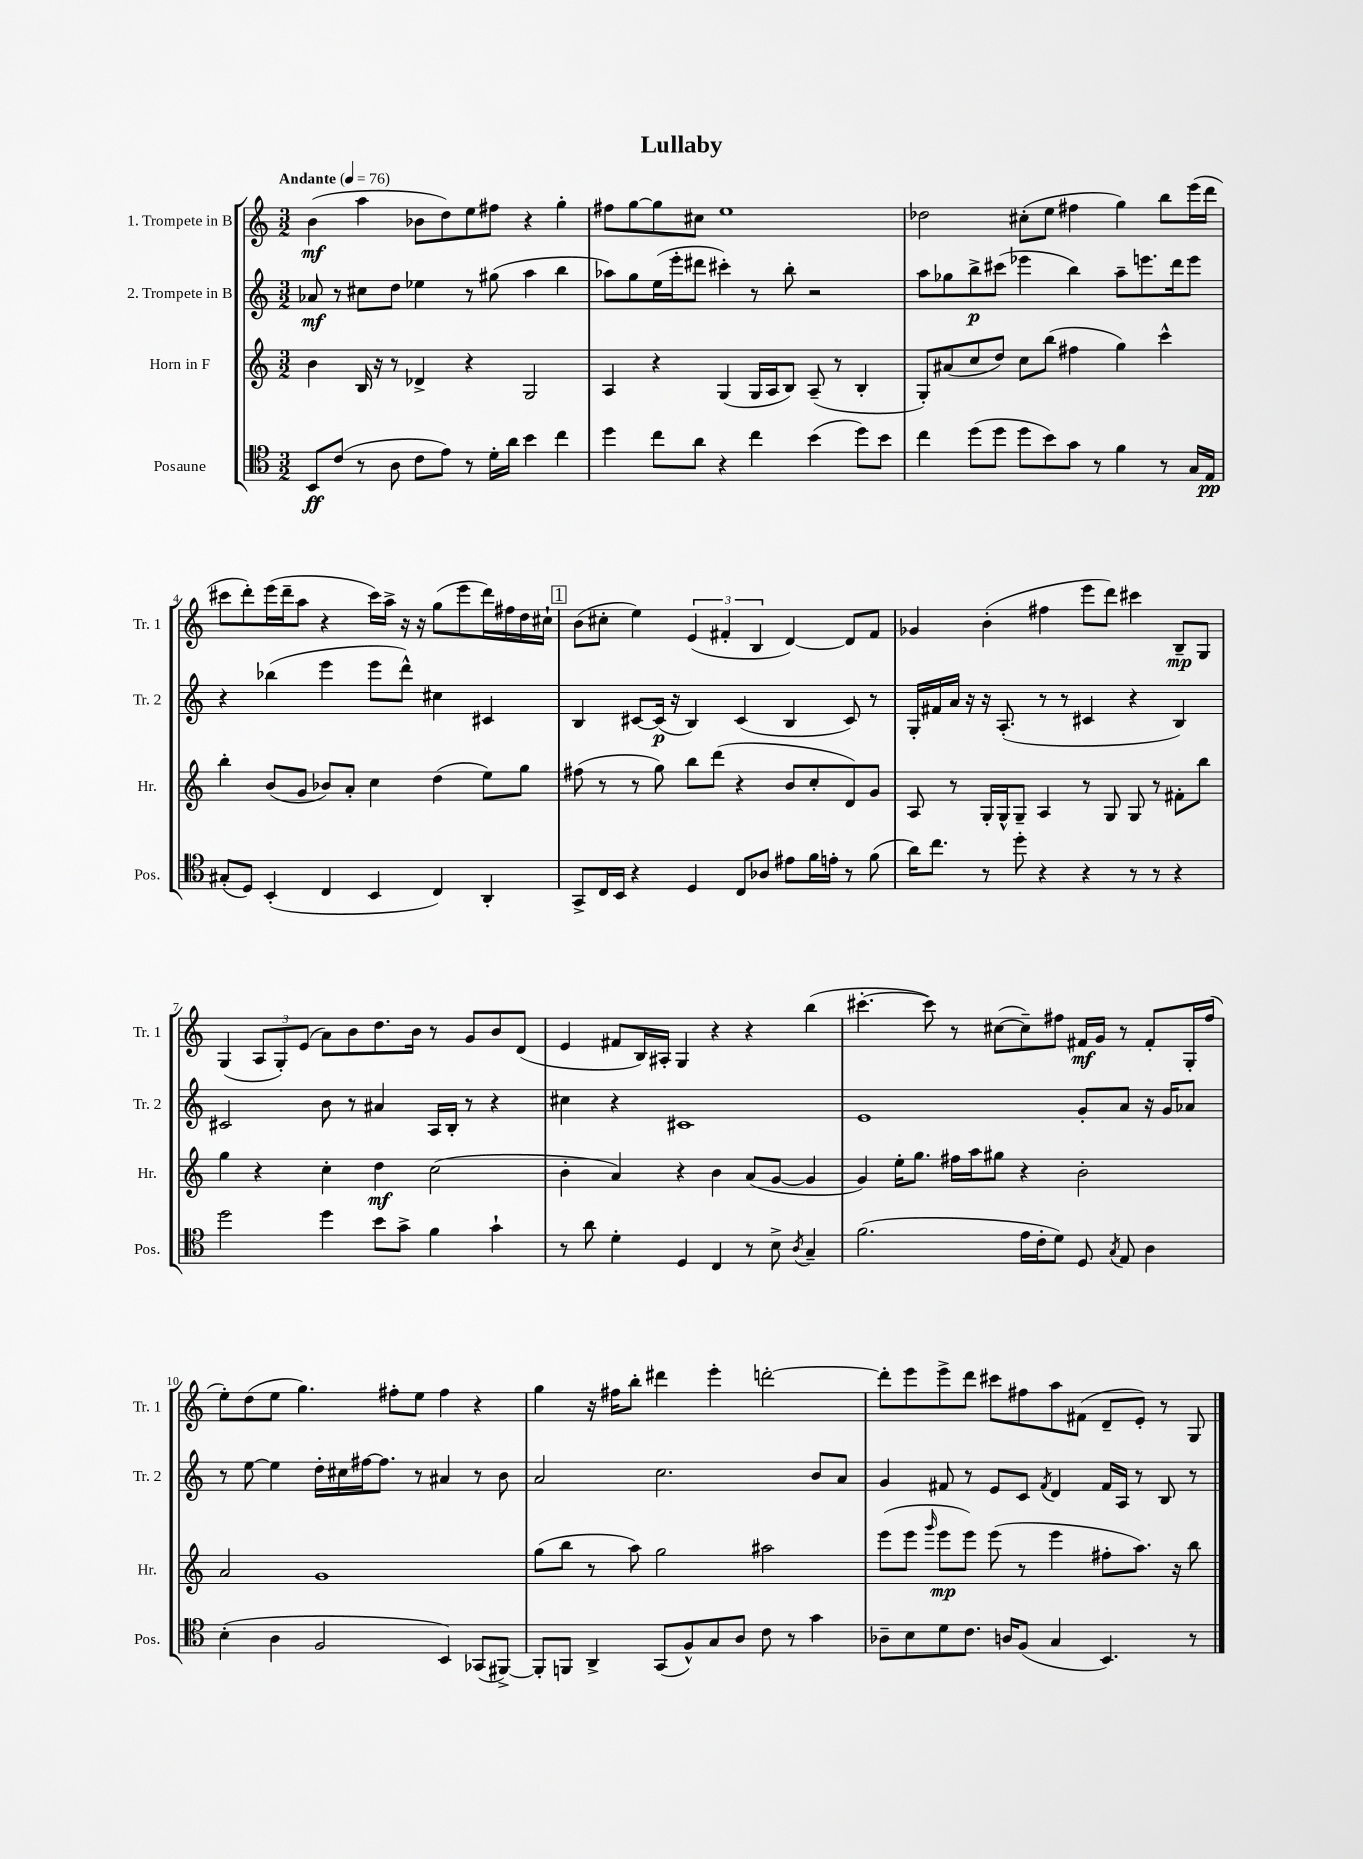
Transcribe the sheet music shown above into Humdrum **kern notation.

**kern	**dynam	**kern	**dynam	**kern	**dynam	**kern	**dynam
*part4	*part4	*part3	*part3	*part2	*part2	*part1	*part1
*staff4	*staff4	*staff3	*staff3	*staff2	*staff2	*staff1	*staff1
*I"Posaune	*	*I"Horn in F	*	*I"2. Trompete in B	*	*I"1. Trompete in B	*
*I'Pos.	*	*I'Hr.	*	*I'Tr. 2	*	*I'Tr. 1	*
*clefC4	*	*clefG2	*	*clefG2	*	*clefG2	*
*k[]	*	*k[]	*	*k[]	*	*k[]	*
*M3/2	*	*M3/2	*	*M3/2	*	*M3/2	*
*MM76	*	*MM76	*	*MM76	*	*MM76	*
=1	=1	=1	=1	=1	=1	=1	=1
!	!	!	!	!	!	!LO:TX:a:B:t=Andante	!
8BB/L	ff	4b\	.	8a-X/	mf	(4b\	mf
(8c/J	.	.	.	8r	.	.	.
8r	.	16B/	.	8cc#X\L	.	4aa\	.
.	.	16r	.	.	.	.	.
8A\	.	8r	.	8dd\J	.	.	.
8c\L	.	4d-X^/	.	4ee-X\	.	8b-X\L	.
8e\J)	.	.	.	.	.	8dd\)	.
8r	.	4r	.	8r	.	8ee\	.
16d'\LL	.	.	.	(8gg#X\	.	8ff#X\J	.
16a\JJ	.	.	.	.	.	.	.
4b\	.	2G/	.	4aa\	.	4r	.
4cc\	.	.	.	4bb\	.	4gg'\	.
=2	=2	=2	=2	=2	=2	=2	=2
4dd\	.	4A/	.	8aa-X\L)	.	8ff#X\L	.
.	.	.	.	8gg\	.	[8gg\	.
8cc\L	.	4r	.	(16ee\L	.	8gg\]	.
.	.	.	.	16eee'\J	.	.	.
8a\J	.	.	.	8ddd#X\J	.	8cc#X\J	.
4r	.	(4G/	.	4ccc#X'\)	.	1ee	.
4cc\	.	16G/LL	.	8r	.	.	.
.	.	16A/J	.	.	.	.	.
.	.	8B/J)	.	8bb'\	.	.	.
(4b\	.	(8A~/	.	2r	.	.	.
.	.	8r	.	.	.	.	.
8dd\L)	.	4B'/	.	.	.	.	.
8b\J	.	.	.	.	.	.	.
=3	=3	=3	=3	=3	=3	=3	=3
4cc\	.	8G'/L)	.	8aa\L	.	2dd-X\	.
.	.	(8a#X/	.	8gg-X\	.	.	.
(8dd\L	.	8cc/	.	8bb^\	p	.	.
8dd\J	.	8dd/J)	.	(8ccc#X\J	.	.	.
8dd\L	.	8cc\L	.	4eee-X\	.	(8cc#X'\L	.
8b\)	.	(8bb\J	.	.	.	8ee\J	.
8g\J	.	4ff#X\	.	4bb\)	.	4ff#X\	.
8r	.	.	.	.	.	.	.
4f\	.	4gg\)	.	8aa~\L	.	4gg\)	.
.	.	.	.	8.eeen\	.	.	.
8r	.	4ccc^^\	.	.	.	8bb\L	.
.	.	.	.	16ddd\k	.	.	.
16G/LL	.	.	.	8eee\J	.	(16eee\L	.
16E/JJ	pp	.	.	.	.	16ddd\JJ	.
!!LO:LB:g=z
=4	=4	=4	=4	=4	=4	=4	=4
(8G#X'/L	.	4bb'\	.	4r	.	8ccc#X\L	.
8D/J)	.	.	.	.	.	8ddd'\)	.
(4BB'/	.	(8b/L	.	(4bb-X\	.	(16eee\L	.
.	.	.	.	.	.	16ddd~\J	.
.	.	8g/J	.	.	.	8aa\J	.
4C/	.	8b-X/L)	.	4eee\	.	4r	.
.	.	8a'/J	.	.	.	.	.
4BB/	.	4cc\	.	8eee\L	.	16ccc#\LL)	.
.	.	.	.	.	.	16aa^\JJ	.
.	.	.	.	8ddd^^\J)	.	16r	.
.	.	.	.	.	.	16r	.
4C/)	.	(4dd\	.	4cc#X\	.	(8gg\L	.
.	.	.	.	.	.	8eee\	.
4AA'/	.	8ee\L)	.	4c#X/	.	16ddd\L)	.
.	.	.	.	.	.	16ff#X\	.
.	.	8gg\J	.	.	.	16dd\	.
.	.	.	.	.	.	16cc#X`\JJ	.
!!LO:REH:place=s1:t=1
=5	=5	=5	=5	=5	=5	=5	=5
8GG^/L	.	(8ff#X\	.	4B/	.	(8b\L	.
16C/L	.	8r	.	.	.	8cc#X'\J	.
16BB/JJ	.	.	.	.	.	.	.
4r	.	8r	.	[8c#X/L	.	4ee\)	.
.	.	8gg\)	.	(16c#/Jk]	p	.	.
.	.	.	.	16r	.	.	.
4D/	.	8bb\L	.	4B/)	.	(6e/	.
.	.	(8ddd\J	.	.	.	.	.
.	.	.	.	.	.	6f#X'/	.
8C/L	.	4r	.	(4c#/	.	.	.
.	.	.	.	.	.	6B/	.
8A-X/J	.	.	.	.	.	.	.
8e#X\L	.	8b/L	.	4B/	.	[4d/)	.
16f\L	.	8cc'/	.	.	.	.	.
16en'\JJ	.	.	.	.	.	.	.
8r	.	8d/)	.	8c#/)	.	8d/L]	.
(8f\	.	8g/J	.	8r	.	8f#/J	.
=6	=6	=6	=6	=6	=6	=6	=6
16a\KL)	.	8A/	.	16G'/LL	.	4g-X/	.
8.cc\J	.	.	.	16f#X/	.	.	.
.	.	8r	.	16a/JJ	.	.	.
.	.	.	.	16r	.	.	.
8r	.	16G'/LL	.	16r	.	(4b'\	.
.	.	16G^^/J	.	(8.A'/	.	.	.
8dd'\	.	8G~/J	.	.	.	.	.
4r	.	4A/	.	8r	.	4ff#X\	.
.	.	.	.	8r	.	.	.
4r	.	8r	.	4c#X/	.	8eee\L	.
.	.	8G/	.	.	.	8ddd\J)	.
8r	.	8G/	.	4r	.	4ccc#X\	.
8r	.	8r	.	.	.	.	.
4r	.	8f#X'\L	.	4B/)	.	8B~/L	mp
.	.	8bb\J	.	.	.	8G/J	.
!!LO:LB:g=z
=7	=7	=7	=7	=7	=7	=7	=7
2dd\	.	4gg\	.	2c#X/	.	(4G/	.
.	.	4r	.	.	.	12A/L	.
.	.	.	.	.	.	12G'/)	.
.	.	.	.	.	.	(12e/J	.
4dd\	.	4cc'\	.	8b\	.	8a\L)	.
.	.	.	.	8r	.	8b\	.
8b\L	.	4dd\	mf	4a#X/	.	8.dd\	.
8g^\J	.	.	.	.	.	.	.
.	.	.	.	.	.	16b\Jk	.
4f\	.	(2cc\	.	16A/LL	.	8r	.
.	.	.	.	16B'/JJ	.	.	.
.	.	.	.	8r	.	8g/L	.
4g`\	.	.	.	4r	.	8b/	.
.	.	.	.	.	.	(8d/J	.
=8	=8	=8	=8	=8	=8	=8	=8
8r	.	4b'\	.	4cc#X\	.	4e/	.
8a\	.	.	.	.	.	.	.
4d'\	.	4a/)	.	4r	.	8f#X/L	.
.	.	.	.	.	.	16B/L)	.
.	.	.	.	.	.	16A#X'/JJ	.
4D/	.	4r	.	1c#X	.	4G/	.
4C/	.	4b\	.	.	.	4r	.
8r	.	(8a/L	.	.	.	4r	.
8B^\	.	[8g/J	.	.	.	.	.
8qA/	.	.	.	.	.	.	.
4G~/	.	4g/]	.	.	.	(4bb\	.
=9	=9	=9	=9	=9	=9	=9	=9
(2.f\	.	4g/)	.	1e	.	[4.ccc#X'\	.
.	.	16ee'\KL	.	.	.	.	.
.	.	8.gg\J	.	.	.	.	.
.	.	.	.	.	.	8ccc#\])	.
.	.	16ff#X\LL	.	.	.	8r	.
.	.	16aa\J	.	.	.	.	.
.	.	8gg#X\J	.	.	.	([8cc#X\L	.
16e\LL	.	4r	.	.	.	8cc#~\])	.
16c'\J	.	.	.	.	.	.	.
8d\J)	.	.	.	.	.	8ff#X\J	.
8D/	.	2b'\	.	8g'/L	.	16f#X/LL	mf
.	.	.	.	.	.	16g/JJ	.
8qG/	.	.	.	.	.	.	.
8E/	.	.	.	8a/J	.	8r	.
4A\	.	.	.	16r	.	8f#'/L	.
.	.	.	.	16g/KL	.	.	.
.	.	.	.	8a-X/J	.	16G'/L	.
.	.	.	.	.	.	(16ff#/JJ	.
!!LO:LB:g=z
=10	=10	=10	=10	=10	=10	=10	=10
(4B'\	.	2a/	.	8r	.	8ee'\L)	.
.	.	.	.	[8ee\	.	(8dd\	.
4A\	.	.	.	4ee\]	.	8ee\J	.
.	.	.	.	.	.	4.gg\)	.
2F/	.	1g	.	16dd'\LL	.	.	.
.	.	.	.	16cc#X\	.	.	.
.	.	.	.	[16ff#X\J	.	.	.
.	.	.	.	8.ff#\J]	.	.	.
.	.	.	.	.	.	8ff#X'\L	.
.	.	.	.	8r	.	8ee\J	.
4BB/)	.	.	.	4a#X/	.	4ff#\	.
(8GG-X/L	.	.	.	8r	.	4r	.
[8FF#X^/J)	.	.	.	8b\	.	.	.
=11	=11	=11	=11	=11	=11	=11	=11
8FF#'/L]	.	(8gg\L	.	2a/	.	4gg\	.
8FFn/J	.	8bb\J	.	.	.	.	.
4AA^/	.	8r	.	.	.	16r	.
.	.	.	.	.	.	16ff#X\KL	.
.	.	8aa\)	.	.	.	8bb'\J	.
(8GG/L	.	2gg\	.	2.cc\	.	4ddd#X\	.
8F^^/)	.	.	.	.	.	.	.
8G/	.	.	.	.	.	4eee'\	.
8A/J	.	.	.	.	.	.	.
8c\	.	2aa#X\	.	.	.	[2dddn'\	.
8r	.	.	.	.	.	.	.
4g\	.	.	.	8b/L	.	.	.
.	.	.	.	8a/J	.	.	.
=12	=12	=12	=12	=12	=12	=12	=12
8A-X~\L	.	(8eee\L	.	4g/	.	8ddd'\L]	.
8B\	.	8eee\J	.	.	.	8eee\	.
.	.	16qqggg/	.	.	.	.	.
8d\	.	8eee\L	mp	8f#X/	.	8eee^\	.
8.c\J	.	8eee\J)	.	8r	.	8ddd\J	.
.	.	(8eee\	.	8e/L	.	8ccc#X\L	.
16An/KL	.	.	.	.	.	.	.
(8F/J	.	8r	.	8c/J	.	8ff#X\	.
.	.	.	.	8qf#/	.	.	.
4G/	.	4eee\	.	4d/	.	8aa\	.
.	.	.	.	.	.	(8f#X\J	.
4.BB/)	.	8ff#X'\L	.	16f#/LL	.	8d~/L	.
.	.	.	.	16A/JJ	.	.	.
.	.	8.aa\J)	.	8r	.	8e'/J)	.
.	.	.	.	8B/	.	8r	.
.	.	16r	.	.	.	.	.
8r	.	8bb\	.	8r	.	8G/	.
==	==	==	==	==	==	==	==
*-	*-	*-	*-	*-	*-	*-	*-
